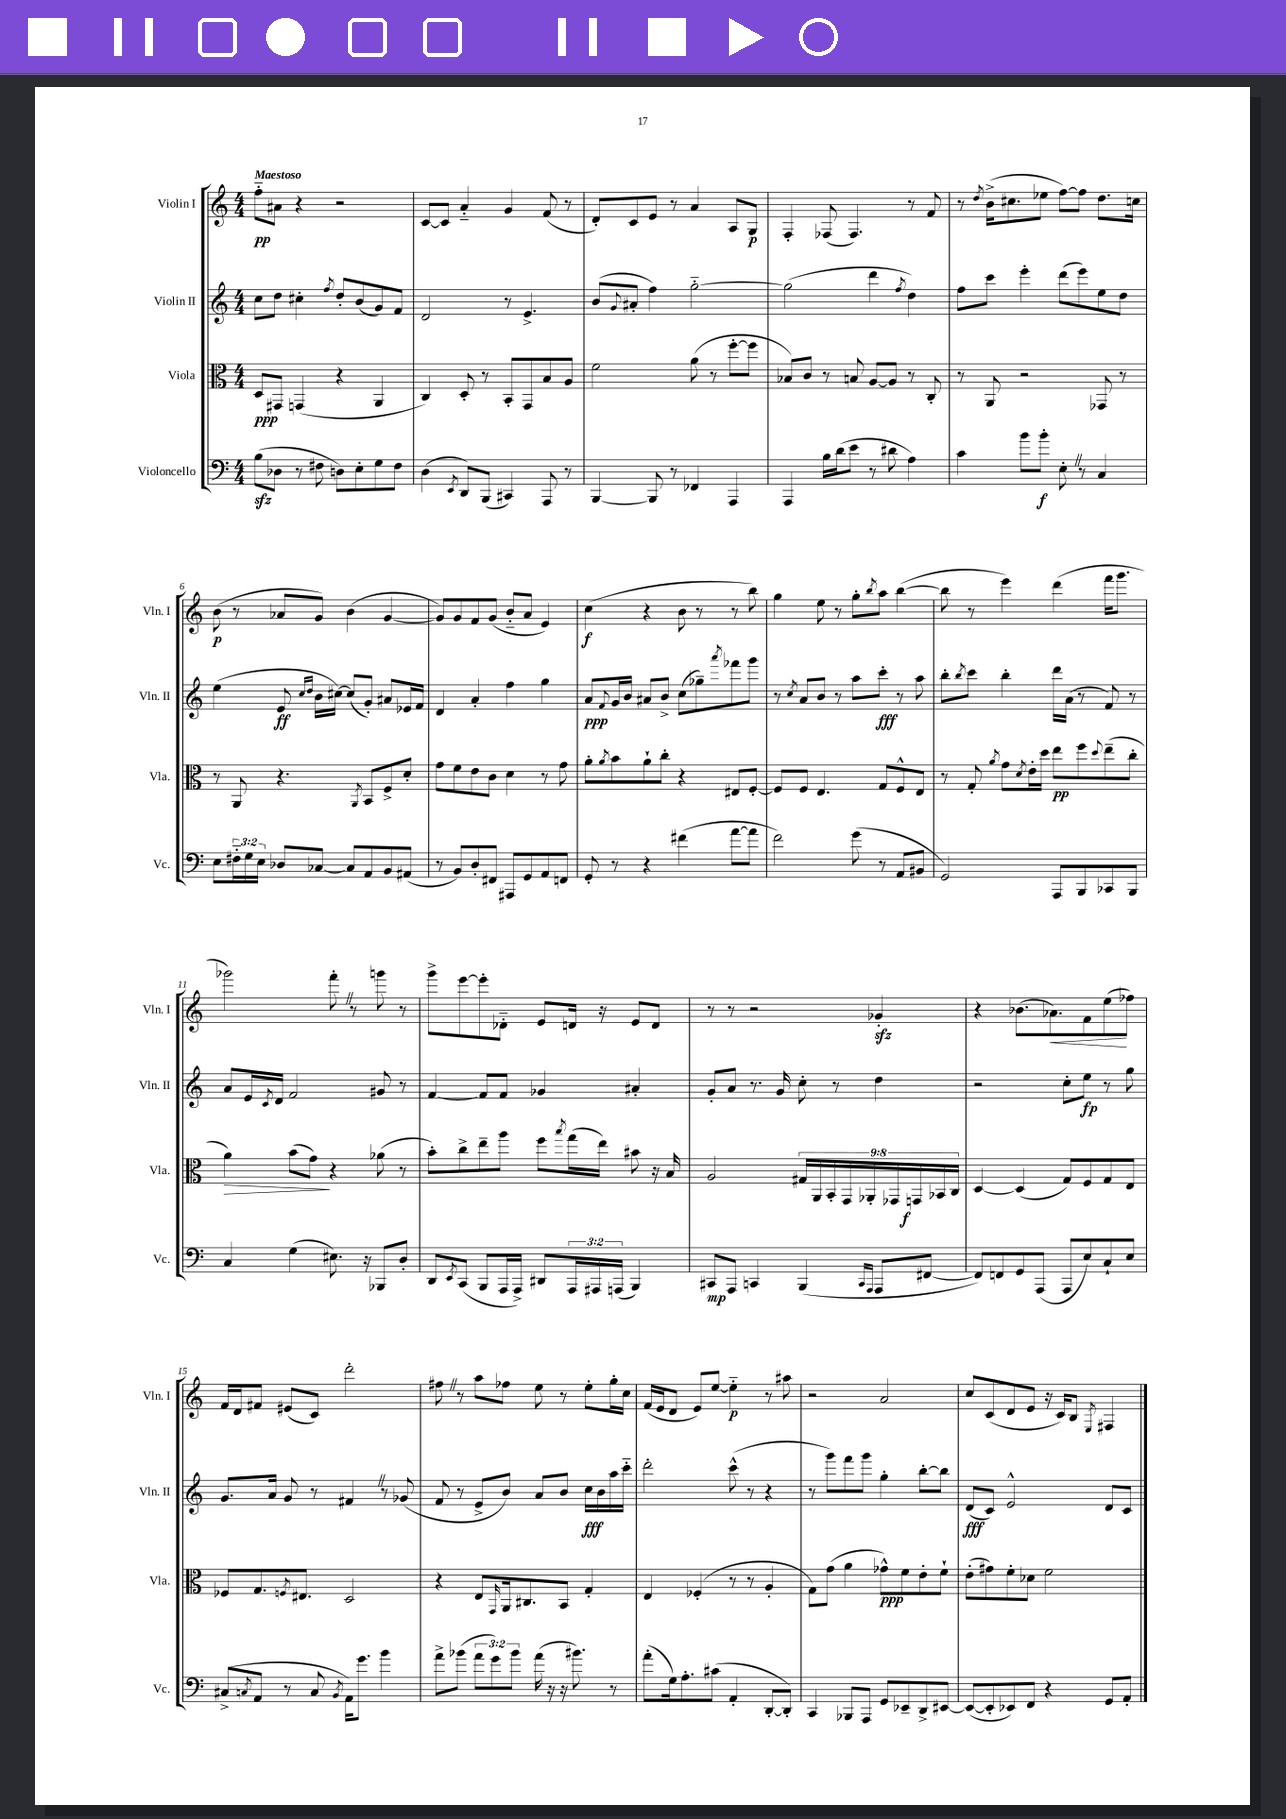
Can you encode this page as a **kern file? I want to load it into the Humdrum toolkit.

**kern	**kern	**kern	**kern
*staff4	*staff3	*staff2	*staff1
*clefF4	*clefC3	*clefG2	*clefG2
*k[]	*k[]	*k[]	*k[]
*M4/4	*M4/4	*M4/4	*M4/4
(8B	8D	8cc	8ff'~
8D-	8GG#	8dd	8a#
8r	(4GG	4cc#'	4r
8F#	.	.	.
.	.	8qff	.
8D)	4r	8dd'	2r
8E'	.	(8b	.
8G	4AA	8g)	.
8F#	.	8f	.
=	=	=	=
(4D	4C)	2d	[8c
.	.	.	8c]
8qEE	.	.	.
8DD)	8D'	.	4a'~
(8BBB	8r	.	.
4CC#)	8BB'	8r	4g
.	8GG	4.e^	.
8AAA	8B	.	(8f
8r	8A	.	8r
=	=	=	=
[4BBB	2f	(8b	8d')
.	.	8qqg	.
.	.	8a#'	8c
8BBB]	.	4ff)	8e
8r	.	.	8r
4FF-	(8a	[2gg'~	4a
.	8r	.	.
4AAA	[8ff'	.	8A
.	8ff]	.	8G
=	=	=	=
4AAA	8B-)	(2gg]	4F'
.	8c	.	.
16B	8r	.	(8F-
(16d	.	.	.
8e	8B	.	4.F-)
8r	[8A	4ddd	.
8d#	8A]	.	.
.	.	8qff	.
4A)	8r	4dd)	8r
.	8C'	.	8f
=	=	=	=
4c	8r	8ff	8r
.	.	.	8qdd
.	8AA	8ccc	(16b^
.	.	.	8.cc#
8b	2r	4eee'	.
8b'	.	.	8ee-
8E'	.	(8ddd	[8ff)
8r	.	8eee)	8ff]
4C	8GG-	8ee	8.dd
.	8r	8dd	.
.	.	.	16cc
=	=	=	=
8E	8r	(4ee	(8b
24F#'~	8AA	.	8r
24G	.	.	.
24E	.	.	.
8D-	4.r	8e	8a-
.	.	16qqcc	.
.	.	16qqdd	.
[8C-	.	16b	8g)
.	.	[16cc#)	.
8C-]	.	(8cc#]	(4b
.	8qAA	.	.
8AA	8BB	8g')	.
8BB	8F^	8a#	[4g
(8AA#	8d'	16e-	.
.	.	16f	.
=	=	=	=
8r	8g	4d	8g])
8BB)	8f	.	8g
8D'	8e	4a'	8f
8FF#	8c	.	(8g
8AAA#	4d	4ff	8b'~
8GG	.	.	8a
8AA	8r	4gg	4e)
8FF	8g	.	.
=	=	=	=
8GG'	8a'	8a	(4cc
.	8qa	8qqf	.
8r	8b	16g	.
.	.	16b	.
4r	8a`	8a#	4r
.	8cc'	8b^	.
(4f#	4r	(8cc	8b
.	.	8gg-~)	8r
.	.	8qaaa	.
[8a	8E#	8fff-	8r
8a]	[8F'	8ggg	8bb)
=	=	=	=
2f)	8F]	8r	4gg
.	.	8qcc	.
.	8F	8a	.
.	4.E	8b	8ee
.	.	8r	8r
(8g	.	8aa	8gg'
.	.	.	8qbb
8r	8G	8ccc'	8aa
8AA	8F^^	8r	([4bb
8BB#	8E	8aa	.
=	=	=	=
2GG)	8r	8bb'	8bb]
.	.	8qbb	.
.	8G'	8ccc	8r
.	8qa	.	.
.	8g	4bb'	4eee)
.	8qd	.	.
.	16e'	.	.
.	16dd	.	.
8AAA	8ee	16ddd	(4ddd
.	.	(16a	.
8BBB	8ff	8r	.
.	8qqdd	.	.
8CC-	(8ee~	8f)	16fff
.	.	.	8.ggg
8BBB	8cc'	8r	.
=	=	=	=
4C	4a)	8a	2ggg-)
.	.	16e	.
.	.	8qc	.
.	.	16d	.
(4G	(8b	2f	.
.	8g)	.	.
8.E#)	4r	.	8fff'
.	.	.	8r
16r	.	.	.
8BBB-	(8a-	8g#	8ggg
8D'	8r	8r	8r
=	=	=	=
8DD	8b')	[4f	8ggg^
8qEE	.	.	.
(8CC	8cc^	.	[8eee
8BBB	8ee~	8f]	8eee']
16AAA	8aa	8f	8d-'~
16AAA^)	.	.	.
8DD#	8ff	4g-	8e
.	8qbb	.	.
24AAA	(16gg	.	16d
24AAA#	.	.	.
.	16ee)	.	16r
(24AAA	.	.	.
4BBB)	8b#	4a#'	8e
.	16r	.	8d
.	16B	.	.
=	=	=	=
8CC#	2A	8g'	8r
8AAA	.	8a	8r
4CC	.	8.r	2r
.	.	16g	.
(4BBB	18G#	8cc'	.
.	18AA	.	.
.	18BB'	.	.
.	.	8r	.
.	18GG	.	.
.	18AA-'	.	.
16qqCC	.	.	.
16qqAAA	.	.	.
8AAA	.	4dd	4g-'
.	18GG-	.	.
.	18GG	.	.
[8FF#	.	.	.
.	18BB-	.	.
.	18C	.	.
=	=	=	=
8FF#])	[4D	2r	4r
8FF	.	.	.
8GG	(4D]	.	(8.b-
(8AAA	.	.	.
.	.	.	8.a-)
8AAA	8G)	8cc'	.
8E)	8F	8ee	8f
8C`	8G	8r	(8ee
8E	8E	8gg	8ff-)
=	=	=	=
(8C#^	8F-	8.g	16f
.	.	.	16d
8qC	.	.	.
8AA	8.G	.	8f#
.	.	16a	.
8r	.	8g	(8e#
.	8qF	.	.
.	8.E#	.	.
8C	.	8r	8c)
8qBB	.	.	.
16AA)	2D	4f#	2ddd'
8.g	.	.	.
4b	.	8r	.
.	.	(8g-	.
=	=	=	=
8a^	4r	8f	8ff#
(8b-	.	8r	8r
12a	8E	8e^	8aa
12g)	.	.	.
.	16qqGG	.	.
.	16AA	8b)	8ff-
12b-	.	.	.
.	8.C#	.	.
(16a	.	8a	8ee
16r	.	.	.
16r	8BB	8b	8r
8.b#)	.	.	.
.	4G'	16cc	8ee'
.	.	16b	.
8r	.	16aa	16gg'
.	.	16ccc'~	16cc
=	=	=	=
(8a'	4E	2ddd'	(16f
.	.	.	16e
16G)	.	.	8d
8.A'	.	.	.
.	(4F-'	.	8e)
(8c#	.	.	[8ee
4AA'	8r	(8ccc^^	4ee'~]
.	8r	8r	.
[8DD'	4A'	4r	8r
8DD'])	.	.	8aa#
=	=	=	=
4CC	8G)	8r	2r
.	(8g	8ggg)	.
8BBB-	4a	8fff	.
8AAA	.	8ggg	.
8GG	8g-^^)	4gg'	2a
8EE-~	8f	.	.
8DD^	8e'	[8bb'	.
[8EE#	8f`	8bb]	.
=	=	=	=
(8EE#_	(8e'	(8d	8cc
8EE#']	8g#)	8c)	(8c
8EE-)	8f'	2e^^	8d
8FF	8d-	.	8e
4r	2f	.	16r
.	.	.	16c)
.	.	.	8B
.	.	.	8qE
8GG	.	8d	4F#
8AA'	.	8c	.
==	==	==	==
*-	*-	*-	*-
